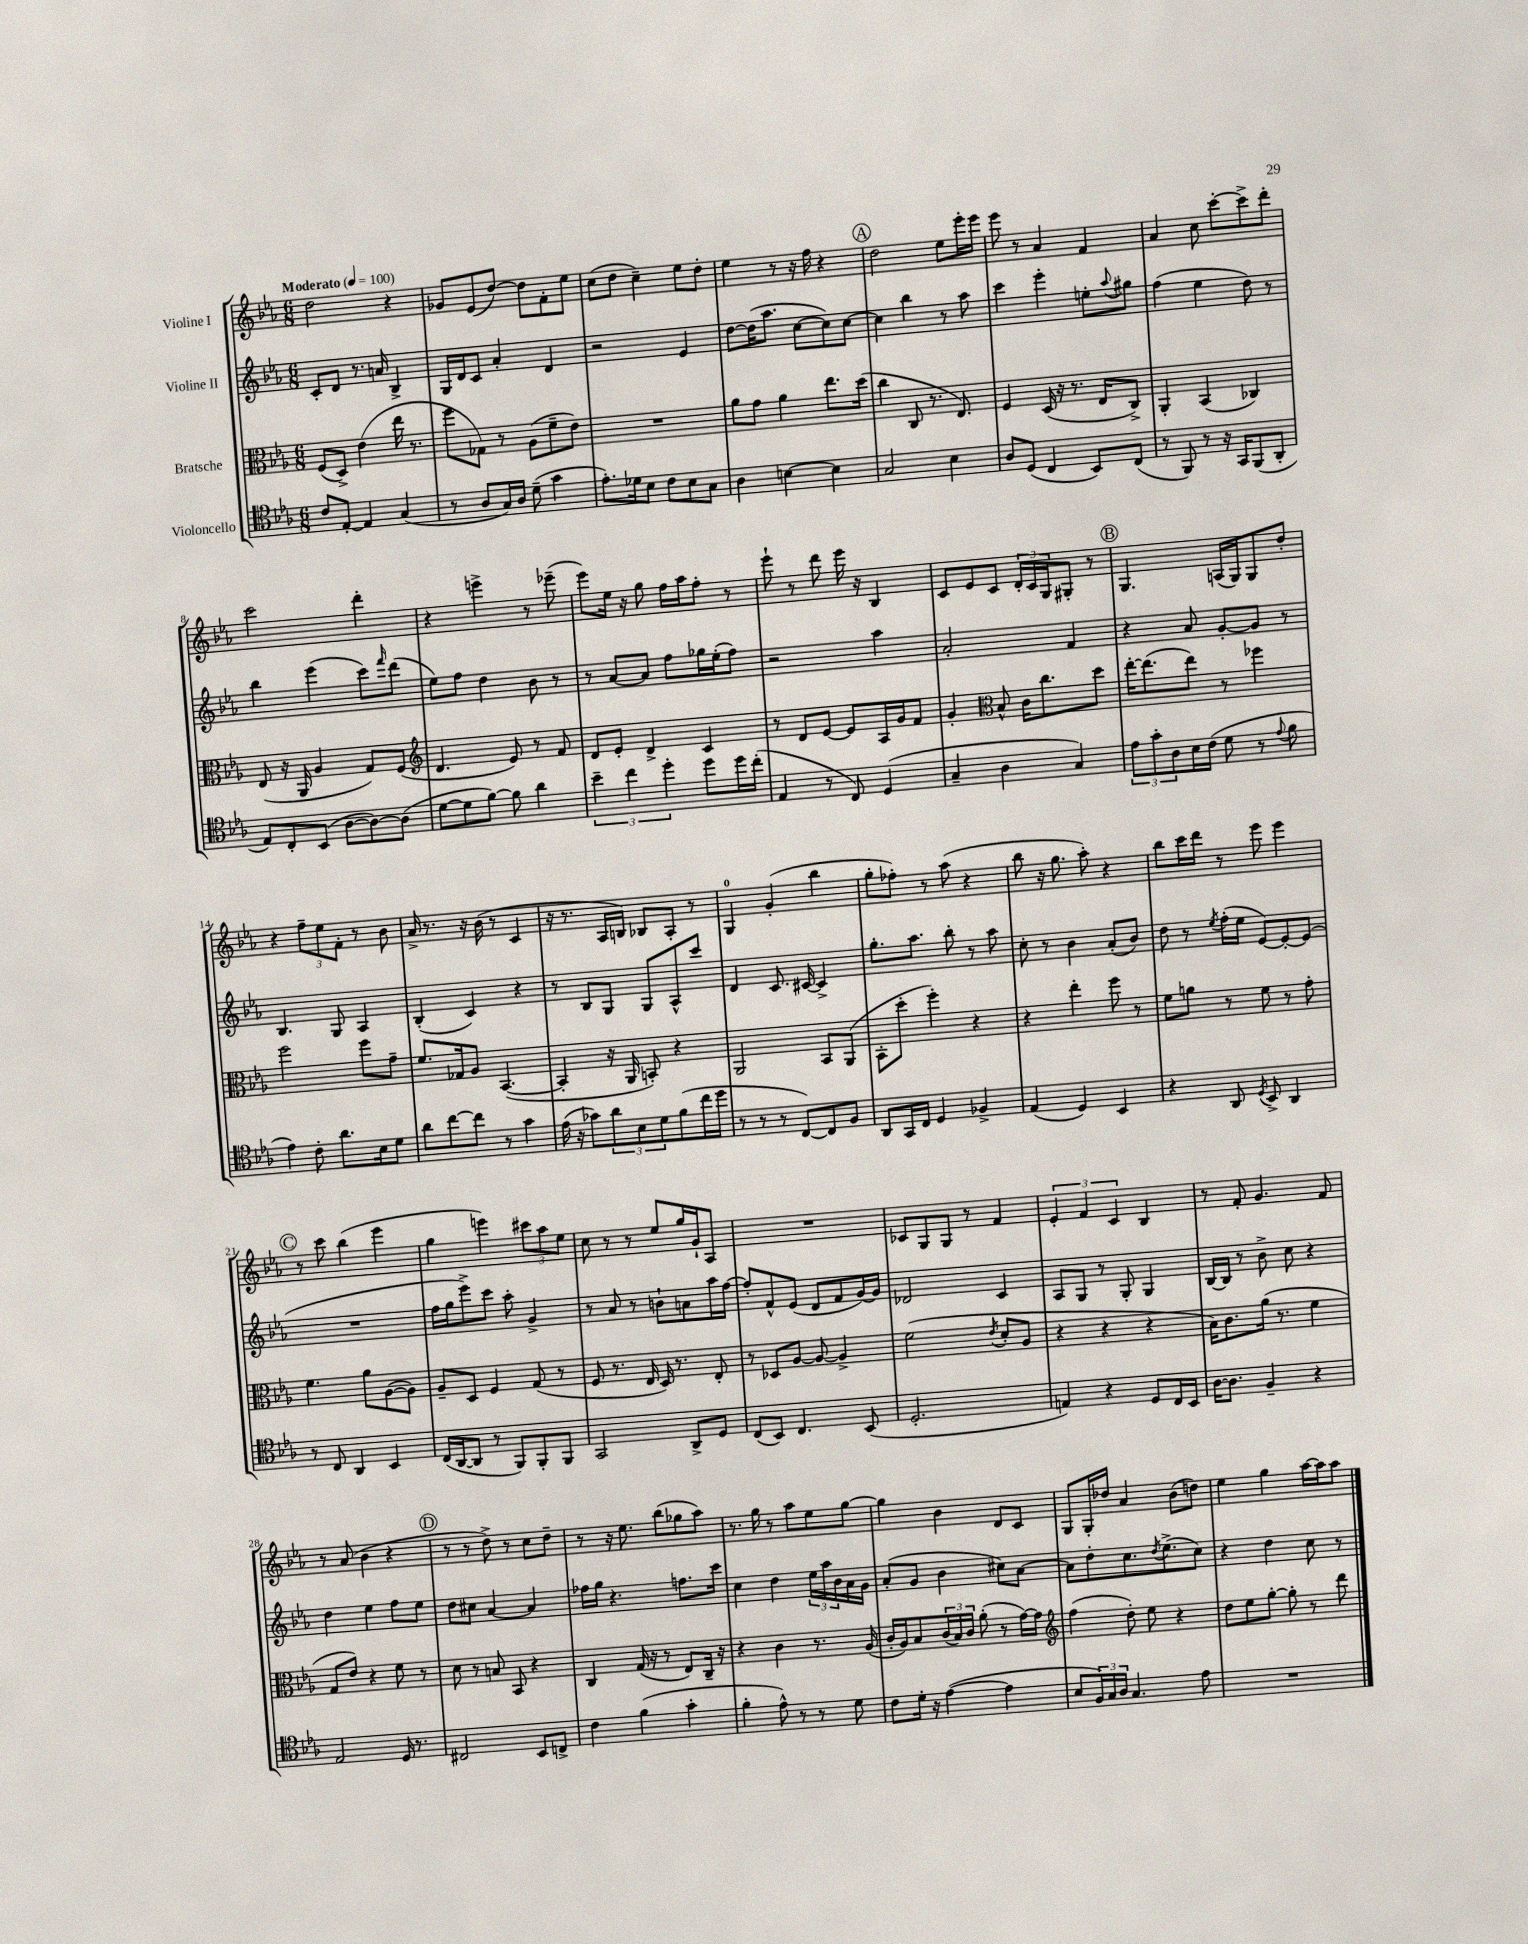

**kern	**kern	**kern	**kern
*staff4	*staff3	*staff2	*staff1
*clefC4	*clefC3	*clefG2	*clefG2
*k[b-e-a-]	*k[b-e-a-]	*k[b-e-a-]	*k[b-e-a-]
*M6/8	*M6/8	*M6/8	*M6/8
*MM100	*MM100	*MM100	*MM100
8c	(8F	8c'	2dd
[8E-'	8D^)	8d	.
4E-]	(4e-	8.r	.
.	.	16a	.
(4G	16ee-	4B-^	4r
.	8.r	.	.
=	=	=	=
8r	8ff	16G	8g-
.	.	16d	.
8A-	8G-)	8c	(8e-
16G)	8r	4a-'	[8dd)
16A-	.	.	.
(8d~	(8A-	.	8dd]
4g	8f~	4d	8f'
.	8e-)	.	8ee-
=	=	=	=
8.e-')	2.r	2r	(8cc
.	.	.	8dd
16d-	.	.	.
8B-	.	.	4cc~)
8c	.	.	.
8B-	.	4e-	8ee-
8G	.	.	8dd'
=	=	=	=
4A-	8a-	[8dd	4ee-
.	8g	(16dd]	.
.	.	8.aa-	.
[4B	4a-	.	8r
.	.	[8cc	16r
.	.	.	16ff
4B]	8.ee-	8cc])	4r
.	.	[8cc	.
.	(16dd	.	.
=	=	=	=
2G	4cc	4cc]	2dd
.	8C	4bb-	.
.	8.r	.	.
4B-	.	8r	8ee-
.	8.E-)	.	.
.	.	8aa-	16eee-'
.	.	.	16eee-
=	=	=	=
8A-	4F	4ccc	8eee-
(8D	.	.	8r
4C	(16D	4eee-'	4a-
.	16r	.	.
.	8.r	.	.
8BB-)	.	8ee'	4f
.	16E-	.	.
.	.	8qqaa-	.
(8C	8C^)	8gg#	.
=	=	=	=
8r	4AA-'	(4ff	4a-
8FF)	.	.	.
8r	(4BB-	4ee-	8cc
16r	.	.	[8ccc'
16GG	.	.	.
(8FF	4C-)	8dd)	8ccc^]
8AA-'	.	8r	8ddd'
=	=	=	=
8E-)	(8E-	4bb-	2ccc
8C'	16r	.	.
.	16AA-	.	.
(8BB-	4A-	(4eee-	.
[8A-	.	.	.
8A-_)	8G)	8ccc)	4ddd'
.	.	16qqfff	.
(8A-]	(8F	(8ddd	.
=	=	=	=
*	*clefG2	*	*
[8d	4.d	8ee-)	4r
8d]	.	8ff	.
[8f)	.	4dd	4eee^
8f]	8e-)	.	.
4a-	8r	8b-	8r
.	8f	8r	(8eee-~
=	=	=	=
6b-~	8d	8r	8eee-)
.	8e-'	[8a-	16ee-
6cc	.	.	.
.	.	.	16r
.	4d^	8a-]	8gg
6dd'	.	.	.
.	.	8ff	16ff
.	.	.	16aa-
8dd	4c	16gg-	8ff'
.	.	(16ee-'	.
16dd	.	8ff)	8r
(16cc'	.	.	.
=	=	=	=
4E-	8r	2r	8eee-`
.	8d	.	8r
8r	[8e-	.	8ddd
8C)	8e-]	.	16eee-
.	.	.	16r
(4D	16A-	4aa-	4B-
.	16g	.	.
.	8f	.	.
=	=	=	=
4G~	4g'	2a-'	8c
.	.	.	8e-
*	*clefC3	*	*
4A-	8B-^^	.	8c
.	16c	.	24d'
.	.	.	24c
.	8.cc	.	.
.	.	.	24G
4G)	.	4f	8G#'
.	8dd	.	8r
=	=	=	=
12e-	[16ee-'	4r	4.G
.	(8.ee-]	.	.
12g'	.	.	.
12A-	.	.	.
16B-	8ee-)	8a-	.
(16c	.	.	.
8d	8r	[8g'	(16A
.	.	.	16G)
8r	4ff-	8g]	8G
8qqe-	.	.	.
8f	.	8r	8dd'
=	=	=	=
4e-)	2ff	4.B-	4r
8c'	.	.	12ff~
.	.	.	12ee-
8.a-	.	8G	.
.	.	.	12f'
.	8ff	4A-	8r
16B-	.	.	.
8d	8g~	.	8b-
=	=	=	=
8a-	8.f	(4B-'	16a-^
.	.	.	8.r
[8cc	.	.	.
.	16G-	.	.
8cc]	8A-	4c)	16r
.	.	.	(16b-
8r	([4.BB-	.	8r
4g	.	4r	4c
=	=	=	=
(16e-	4BB-']	8r	16r
16r	.	.	8.r
8g-)	.	8B-	.
12a-	16r	8G	16A-
.	16AA-	.	16B)
12B-	.	.	.
.	8BB')	8G	8B-
12d	.	.	.
(8f	4r	8A-^^	8A-'
16cc	.	8ccc	8r
16dd	.	.	.
=	=	=	=
8r	2AA-	4d	4G
8r	.	.	.
8r	.	8.c	(4g'
[8C)	.	.	.
.	.	[16c#	.
8C]	8BB-	4c#^]	4bb-
8F	(8AA-	.	.
=	=	=	=
8AA-	8BB-'	8.gg'	8gg'
16GG	8dd'	.	8ff-')
16C	.	8.aa-	.
4D	4ff')	.	8r
.	.	8bb-'	(8aa-
4F-^	4r	8r	4r
.	.	8aa-	.
=	=	=	=
(4E-	4r	8cc'	8bb-
.	.	8r	16r
.	.	.	8.gg
4D)	4ee-'	4b-	.
.	.	.	8aa-')
4BB-	8ff	(8a-'	4r
.	8r	8b-)	.
=	=	=	=
4r	8f	8dd	8bb-
.	8a	8r	16ccc
.	.	.	16ddd
.	.	8qee-	.
8AA-	8r	(16ff'	8r
.	.	16ee-	.
8qD	.	.	.
8BB-^	8f	[8e-)	8eee-
4AA-	8r	8e-'_	4eee-
.	8g'	(8e-]	.
=	=	=	=
8r	4.f	2.r	8r
8C	.	.	8ccc
4AA-	.	.	(4bb-
.	8a-	.	.
4BB-	([8A-	.	4eee-
.	8A-])	.	.
=	=	=	=
(16C	8A-~	16ff	4gg
[16AA-	.	16gg	.
8AA-]	8D	8eee-^)	.
8r	4F	8ccc	4eee)
8FF)	.	8aa-'	.
8FF'	(8G	4g^	12ccc#
.	.	.	12aa-
8FF	8r	.	.
.	.	.	12ee-
=	=	=	=
2GG	8F	8r	8cc
.	8.r	8a-	8r
.	.	8r	8r
.	16E-	.	.
.	16D)	8b`	8ee-
.	8.r	.	.
8AA-^	.	8a	16gg
.	.	.	16g`
8D	8E-'	16aa-	8A-
.	.	[16ff	.
=	=	=	=
(8C	8r	8ff']	2.r
8BB-)	8D-	8f^^	.
4.C	[8A-	(8e-	.
.	8A-_	8d	.
.	4A-^]	8f	.
(8BB-	.	[16g)	.
.	.	16g]	.
=	=	=	=
2.D'	(2f	2d-	8c-
.	.	.	8G
.	.	.	8G
.	.	.	8r
.	8qe-	.	.
.	8d'	4c	4f
.	8A-	.	.
=	=	=	=
4E)	4r	8A-	6e-'
.	.	8G	.
.	.	.	6f
4r	4r	8r	.
.	.	.	6c
.	.	8G'	.
8D	4r	4G	4B-
16C	.	.	.
16BB-	.	.	.
=	=	=	=
[16A-	16B-)	[16B-	8r
8.A-]	8.c	16B-]	.
.	.	8r	8f'
4F~	(16a-	8b-^	4.g
.	8.r	.	.
.	.	8cc	.
4r	4f	4r	.
.	.	.	8f
=	=	=	=
2E-	8G	4dd	8r
.	8e-)	.	(8a-
.	4r	4ee-	4b-
16D	8f	8ff	4r
8.r	.	.	.
.	8r	8ee-	.
=	=	=	=
2C#	8d	8dd	8r
.	8r	8cc#	8r
.	8B	[4a-	8dd^)
.	8BB-	.	8r
8BB-	4r	4a-]	8cc
8C^	.	.	8dd~
=	=	=	=
4c	4C	16ff-	8r
.	.	16gg	.
.	.	4.r	16r
.	.	.	8.ee-
(4f	(16G	.	.
.	16r	.	.
.	8r	.	(8bb-
4g'	8E-)	8.ff	8gg-
.	16C~	.	8aa-)
.	16r	16ccc	.
=	=	=	=
4f'	4r	4cc	8.r
.	.	.	16gg
8e-^^)	4c	4dd	8r
8r	.	.	8aa-
8r	8.r	24ee-	8ee-
.	.	24aa-	.
.	.	24b-	.
8d	.	16a-	[8gg
.	(16A-	16g	.
=	=	=	=
8c	16c'	(8a-'	4gg]
.	16A-)	.	.
16d'	8B-	8g	.
16r	.	.	.
([4e-	(24c	4b-	4b-
.	24B-)	.	.
.	24c	.	.
.	(8a-'	.	.
4e-]	8r	8cc#)	8d
.	[16g)	[8a-	8c
.	16g]	.	.
=	=	=	=
*	*clefG2	*	*
8B-	(4ff	8a-]	8G
24F)	.	8dd'	16G'
24G	.	.	.
.	.	.	16dd-
24A-	.	.	.
4.G	8dd')	8.cc	4a-
.	8ee-	.	.
.	.	8qdd	.
.	.	(8.ee-^	.
.	4r	.	(8b-
8e-	.	8cc)	8dd)
=	=	=	=
2.r	8dd	4r	4ee-
.	8ee-	.	.
.	[8gg'	4dd	4gg
.	8gg']	.	.
.	8r	8cc	[16aa-
.	.	.	16aa-]
.	8ddd	8r	8aa-
==	==	==	==
*-	*-	*-	*-
